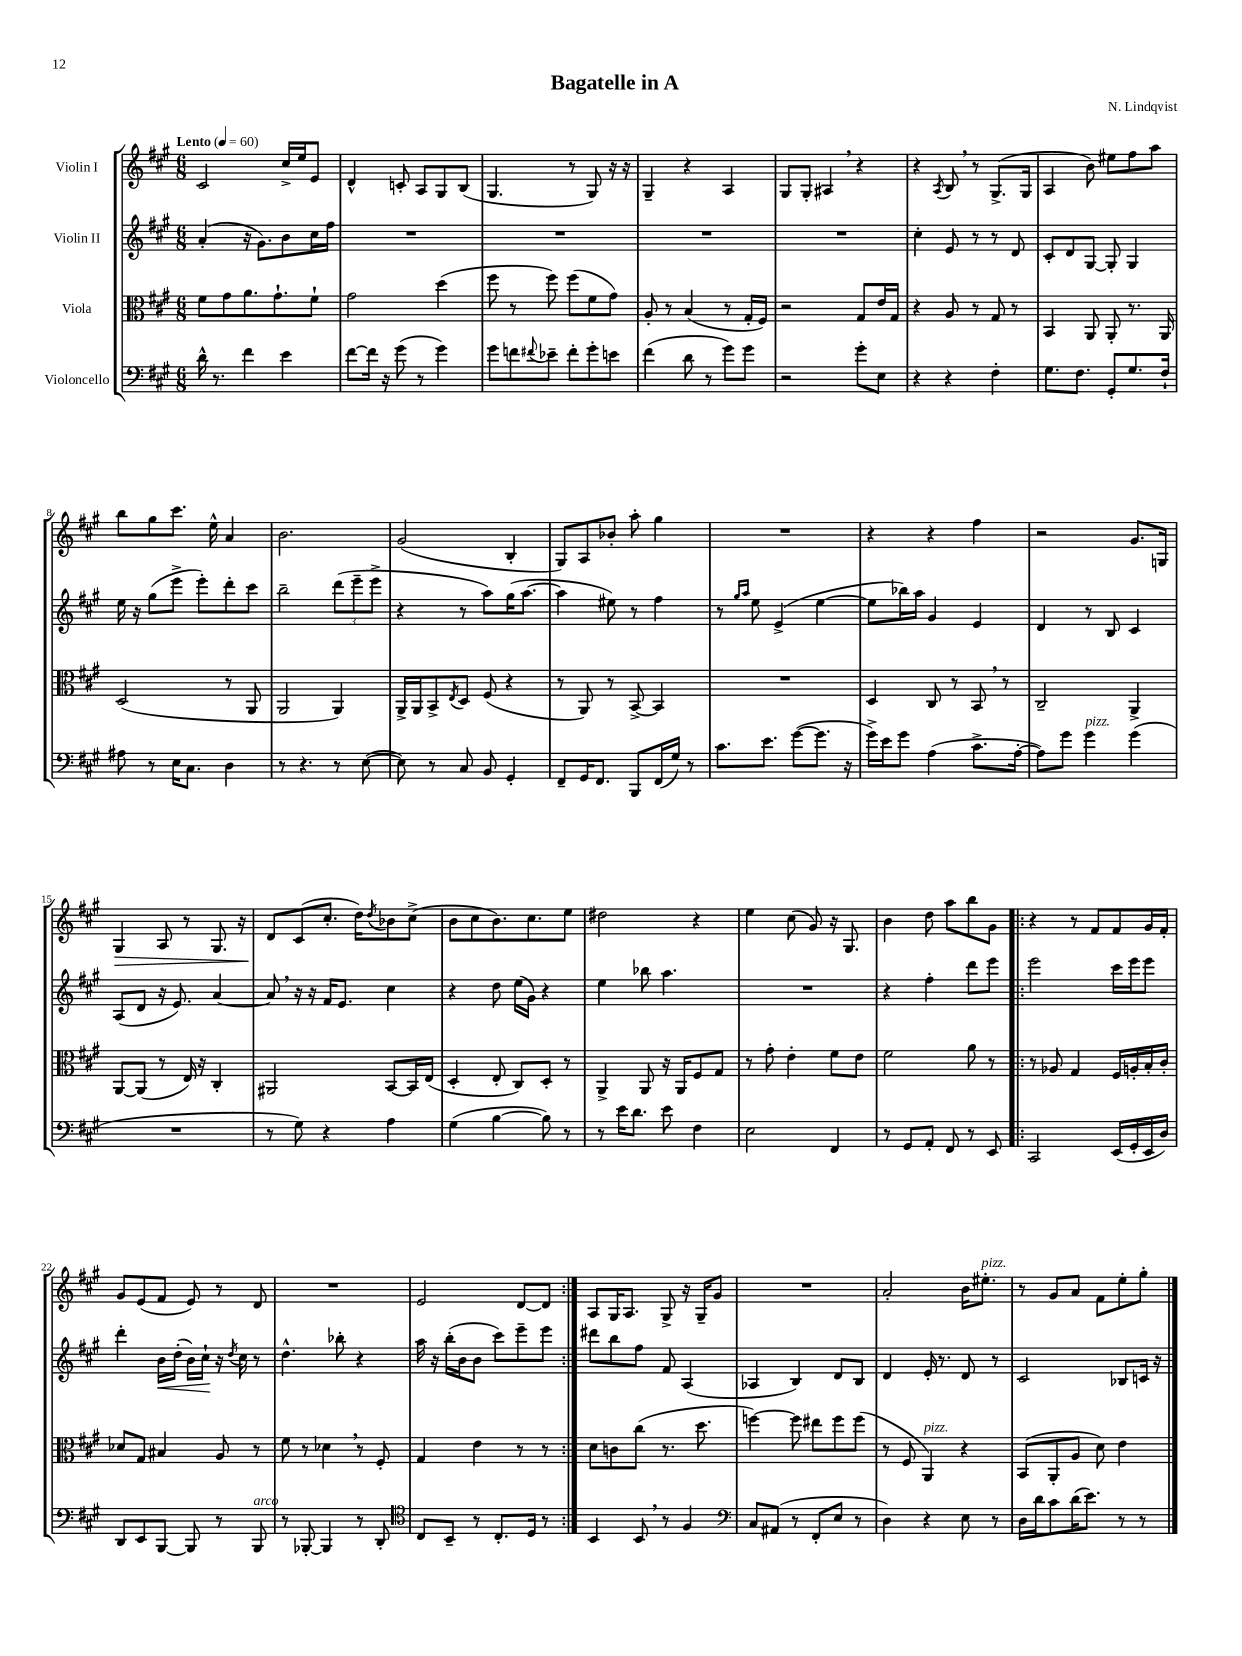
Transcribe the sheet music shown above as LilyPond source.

\header { title = "Bagatelle in A" composer = "N. Lindqvist" }
<<
\new StaffGroup <<
\new Staff = "s0" \with { instrumentName = "Violin I" } {
    \clef treble \key a \major \numericTimeSignature \time 6/8 \tempo "Lento" 4 = 60
    cis'2 cis''16-> e''16 e'8 |
    d'4-^ c'8-. a8 gis8 b8( |
    gis4. r8 gis8) r16 r16 |
    gis4-- r4 a4 |
    gis8 gis8-. ais4 \breathe r4 |
    r4 \acciaccatura { a8 } b8 \breathe r8 gis8.->( gis16 |
    a4 b'8) eis''8 fis''8 a''8 |
    b''8 gis''8 cis'''8. e''16-^ a'4 |
    b'2. |
    gis'2( b4-. |
    gis8) a8 bes'8-. a''8-. gis''4 |
    R2. |
    r4 r4 fis''4 |
    r2 gis'8. g16 |
    gis4\> a8 r8 gis8. r16 |
    d'8\! cis'8( cis''8.-. d''16) \acciaccatura { d''8 } bes'8 cis''8->( |
    b'8 cis''8 b'8.) cis''8. e''8 |
    dis''2 r4 |
    e''4 cis''8( gis'8) r16 gis8. |
    b'4 d''8 a''8 b''8 gis'8 |
    \repeat volta 2 { r4 r8 fis'8 fis'8 gis'16 fis'16-. |
    gis'8 e'8( fis'8 e'8) r8 d'8 |
    R2. |
    e'2 d'8~ d'8 | }
    a8 gis16 a8. gis8-> r16 gis16-- gis'8 |
    R2. |
    a'2-. b'16 eis''8.-.^\markup { \italic "pizz." } |
    r8 gis'8 a'8 fis'8 e''8-. gis''8-. \bar "|." |
}
\new Staff = "s1" \with { instrumentName = "Violin II" } {
    \clef treble \key a \major \numericTimeSignature \time 6/8
    a'4-.( r16 gis'8.) b'8 cis''16 fis''16 |
    R2. |
    R2. |
    R2. |
    R2. |
    cis''4-. e'8 r8 r8 d'8 |
    cis'8-. d'8 gis8~ gis8-. gis4 |
    e''16 r16 gis''8( e'''8-> e'''8-.) d'''8-. cis'''8 |
    b''2-- \tuplet 3/2 { d'''8( e'''8-- e'''8-> } |
    r4 r8 a''8) gis''16( a''8.~ |
    a''4 eis''8) r8 fis''4 |
    r8 \grace { gis''16 a''16 } e''8 e'4->( e''4~ |
    e''8 bes''16) a''16 gis'4 e'4 |
    d'4 r8 b8 cis'4 |
    a8( d'8 r16 e'8.) a'4~ |
    a'8 \breathe r16 r16 fis'16 e'8. cis''4 |
    r4 d''8 e''16( gis'16) r4 |
    e''4 bes''8 a''4. |
    R2. |
    r4 fis''4-. d'''8 e'''8 |
    \repeat volta 2 { e'''2 cis'''16 e'''16 e'''8 |
    d'''4-. b'16\< d''16-.( b'16) cis''16-!\! r16 \acciaccatura { d''8 } cis''16 r8 |
    d''4.-^ bes''8-. r4 |
    a''16 r16 b''16-.( b'16 b'8 cis'''8) e'''8-- e'''8 | }
    dis'''8 b''8 fis''8 fis'8 a4( |
    aes4 b4) d'8 b8 |
    d'4 e'16-. r8. d'8 r8 |
    cis'2 bes8 c'16 r16 \bar "|." |
}
\new Staff = "s2" \with { instrumentName = "Viola" } {
    \clef alto \key a \major \numericTimeSignature \time 6/8
    fis'8 gis'8 a'8. gis'8.-! fis'8-! |
    gis'2 d''4( |
    fis''8 r8 fis''8) fis''8( fis'8 gis'8) |
    a8-. r8 b4( r8 gis16-. fis16) |
    r2 gis8 e'16 gis16 |
    r4 a8 r8 gis8 r8 |
    b,4 a,8 a,8-. r8. a,16 |
    d2( r8 a,8 |
    a,2 a,4) |
    a,16-> a,16 b,8-> \acciaccatura { e8 } d8 fis8( r4 |
    r8 a,8) r8 b,8~-> b,4 |
    R2. |
    d4 cis8 r8 b,8 \breathe r8 |
    cis2-- a,4-> |
    a,8~ a,8( r8 e16) r16 cis4-. |
    ais,2 b,8~ b,16 e16( |
    d4-. e8-. cis8) d8-. r8 |
    a,4-> a,8 r16 a,16 fis8 gis8 |
    r8 gis'8-. e'4-. fis'8 e'8 |
    fis'2 a'8 r8 |
    \repeat volta 2 { r8 aes8 gis4 fis16 a16-. b16-. cis'16-. |
    des'8 gis8 bis4 a8 r8 |
    fis'8 r8 des'4 \breathe r8 fis8-. |
    gis4 e'4 r8 r8 | }
    d'8 c'8 cis''8( r8. d''8. |
    f''4~) f''8 eis''8 f''8 f''8( |
    r8 fis8 a,4^\markup { \italic "pizz." }) r4 |
    b,8( a,8-. a8 d'8) e'4 \bar "|." |
}
\new Staff = "s3" \with { instrumentName = "Violoncello" } {
    \clef bass \key a \major \numericTimeSignature \time 6/8
    d'16-^ r8. fis'4 e'4 |
    fis'8~ fis'16 r16 gis'8( r8 gis'4) |
    gis'8 f'8 \appoggiatura { fis'8 } ees'8-- fis'8-. gis'8-. e'8 |
    fis'4( d'8 r8 gis'8) gis'8 |
    r2 gis'8-. e8 |
    r4 r4 fis4-. |
    gis8. fis8. gis,8-. gis8. fis16-! |
    ais8 r8 e16 cis8. d4 |
    r8 r4. r8 e8~( |
    e8) r8 cis8 b,8 gis,4-. |
    fis,8-- gis,16 fis,8. b,,8 fis,16( gis16) r8 |
    cis'8. e'8. gis'8~( gis'8. r16 |
    gis'16->) e'16 gis'8 a4( cis'8.-> a16~-. |
    a8) gis'8 gis'4^\markup { \italic "pizz." } gis'4( |
    R2. |
    r8 gis8) r4 a4 |
    gis4( b4~ b8) r8 |
    r8 e'16 d'8. e'8 fis4 |
    e2 fis,4 |
    r8 gis,8 a,8-. fis,8 r8 e,8 |
    \repeat volta 2 { cis,2 e,16( gis,16-. e,16 d16) |
    d,8 e,8 b,,8~ b,,8 r8 b,,8^\markup { \italic "arco" } |
    r8 bes,,8~-. bes,,4 r8 d,8-. |
    \clef tenor cis8 b,8-- r8 cis8.-. d16 r8 | }
    b,4 b,8 \breathe r8 fis4 |
    \clef bass cis8 ais,8( r8 fis,8-. e8 r8 |
    d4) r4 e8 r8 |
    d16 d'16 cis'8 d'16( e'8.) r8 r8 \bar "|." |
}
>>
>>
